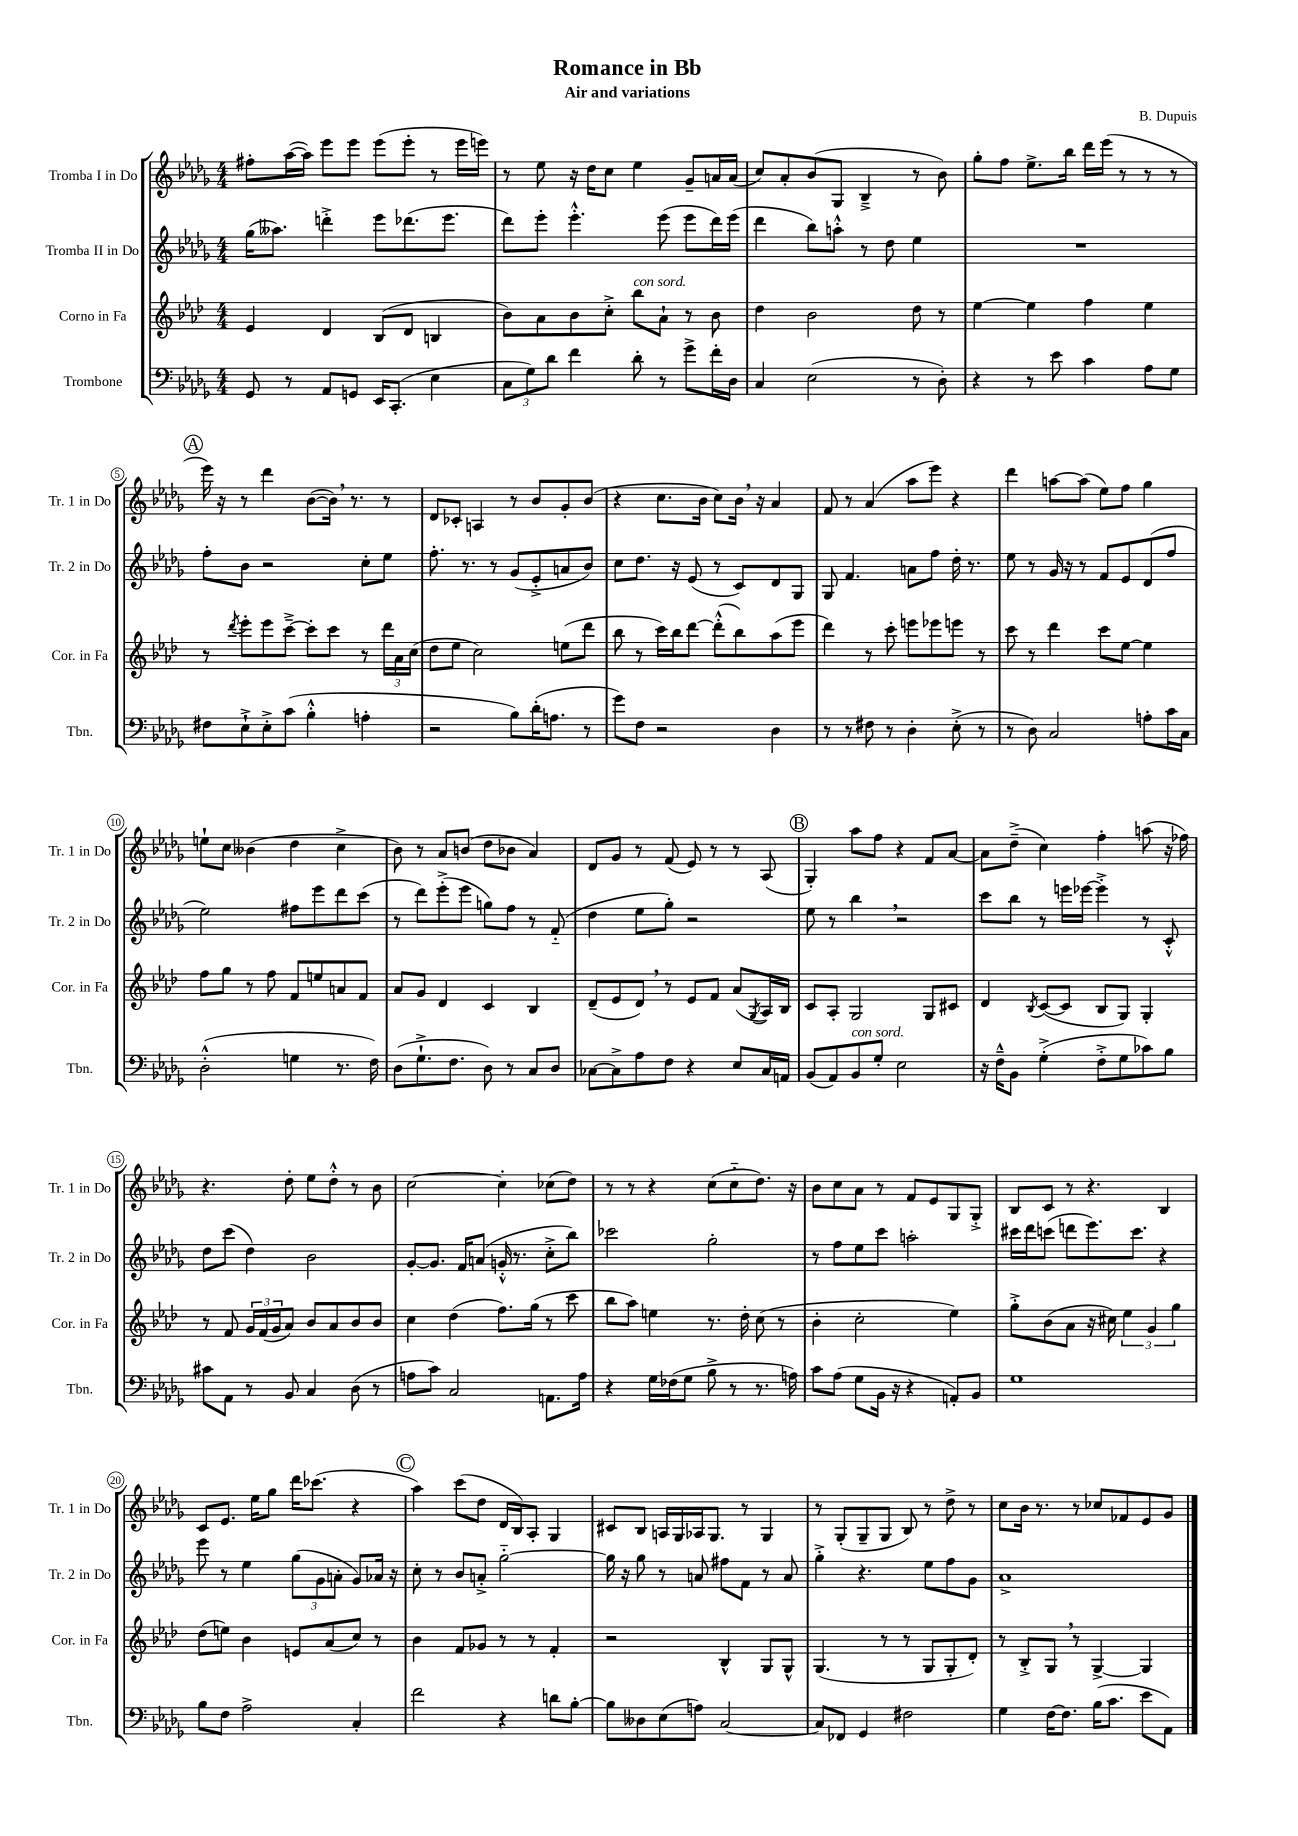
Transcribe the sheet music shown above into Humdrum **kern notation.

**kern	**kern	**kern	**kern
*staff4	*staff3	*staff2	*staff1
*clefF4	*clefG2	*clefG2	*clefG2
*k[b-e-a-d-g-]	*k[b-e-a-d-]	*k[b-e-a-d-g-]	*k[b-e-a-d-g-]
*M4/4	*M4/4	*M4/4	*M4/4
8GG-/	4e-/	(16gg-\LK	8ff#'\L
.	.	8.aa--\J)	.
8r	.	.	([16aa-\L
.	.	.	16aa-\]JJ)
8AA-/L	4d-/	4ddd'^\	8eee-\L
8GG/J	.	.	8eee-\J
16EE-/LK	(8B-/L	8eee-\L	(8eee-\L
(8.CC'/J	.	.	.
.	8d-/J	(8.ddd-\	8eee-'\J
4E-\	4B/	.	8r
.	.	8.eee-\J	.
.	.	.	16eee-\LL
.	.	.	16eee\JJ)
=	=	=	=
12C\L	8b-\L)	8ddd-\L)	8r
12G-\)	.	.	.
.	8a-\	8eee-'\J	8ee-\
12d-\J	.	.	.
4f\	8b-\	4.eee-'^^\	16r
.	.	.	16dd-\LK
.	8cc'^\J	.	8cc\J
8d-'\	8bb-\L	.	4ee-\
8r	8a-`\J	(8eee-\	.
8g-^\L	8r	8eee-\L	8g-~/L
16f'\L	8b-\	16ddd-\L)	16a/L
16D-\JJ	.	(16eee-\JJ	(16a/JJ
=	=	=	=
4C/	4dd-\	4ddd-\	8cc/L)
.	.	.	8a-'/
(2E-\	2b-\	8bb-\L)	(8b-/
.	.	8aa'^^\J	8G-/J
.	.	8r	4B-~^/
.	.	8dd-\	.
8r	8dd-\	4ee-\	8r
8D-'\)	8r	.	8b-\)
=	=	=	=
4r	[4ee-\	1r	8gg-'\L
.	.	.	8ff\J
8r	4ee-\]	.	8.ee-^\L
8e-\	.	.	.
.	.	.	16bb-\Jk
4c\	4ff\	.	16ddd-\LL
.	.	.	(16eee-\JJ
.	.	.	8r
8A-\L	4ee-\	.	8r
8G-\J	.	.	8r
=	=	=	=
8F#\L	8r	8ff'\L	16eee-\)
.	.	.	16r
.	8qddd-/	.	.
8E-`^\	8eee-'\L	8b-\J	8r
8E-'^\	8eee-\	2r	4ddd-\
(8c\J	[8ccc~^\J	.	.
4B-'^^\	8ccc'\]L	.	([8b-\L
.	8ccc\J	.	16b-\]Jk)
.	.	.	8.r
4A'\	8r	8cc'\L	.
.	24ddd-\LL	8ee-\J	8r
.	24a-\	.	.
.	(24cc\JJ	.	.
=	=	=	=
2r	8dd-\L	8.ff'\	8d-/L
.	8ee-\J	.	8c-'/J
.	.	8.r	.
.	2cc\)	.	4A/
.	.	8r	.
8B-\L)	.	(8g-/L	8r
(16d-'\K	.	8e-'^/	8b-/L
8.A\J	.	.	.
.	(8ee\L	8a/	8g-'/
8r	8ddd-\J	8b-/J)	(8b-/J
=	=	=	=
8g-\L)	8bb-\	8cc\L	4r
8F\J	8r	8.dd-\J	.
2r	16ccc\LL)	.	8.cc\L
.	16bb-\J	16r	.
.	[8ddd-\J	(8e-/	.
.	.	.	16b-\Jk
.	(8ddd-'^^\]L	8r	8cc\L)
.	8bb-\)	8c/L)	16b-\Jk
.	.	.	16r
4D-\	(8aa-\	8d-/	4a-/
.	8eee-\J	8G-/J	.
=	=	=	=
8r	4ddd-\)	8G-/	8f/
8r	.	4.f/	8r
8F#\	8r	.	(4a-/
8r	8ccc'\	.	.
4D-'\	8eee\L	8a\L	8aa-\L
.	8eee-\	8ff\J	8eee-\J)
(8E-'^\	8eee\J	16dd-'\	4r
.	.	8.r	.
8r	8r	.	.
=	=	=	=
8r	8ccc\	8ee-\	4ddd-\
8D-\)	8r	8r	.
2C/	4ddd-\	16g-/	[8aa\L
.	.	16r	.
.	.	8r	(8aa\]J
.	8ccc\L	8f/L	8ee-\L)
.	[8ee-\J	8e-/	8ff\J
8A'\L	4ee-\]	(8d-/	4gg-\
16c\L	.	8ff/J	.
16C\JJ	.	.	.
=	=	=	=
(2D-'^^\	8ff\L	2ee-\)	8ee`\L
.	8gg\J	.	8cc\J
.	8r	.	(4b--\
.	8ff\	.	.
4G\	8f/L	8ff#\L	4dd-\
.	8ee/	8eee-\	.
8.r	8a/	8ddd-\	4cc^\
.	8f/J	(8ccc\J	.
16F\)	.	.	.
=	=	=	=
(8D-\L	8a-/L	8r	8b-\)
8.G-`^\	8g/J	8ddd-\L)	8r
.	4d-/	(8eee-'^\	8a-/L
8.F\J	.	.	.
.	.	8eee-\J	(8b/J
8D-\)	4c/	8gg\L)	8dd-\L
8r	.	8ff\J	8b-\J
8C/L	4B-/	8r	4a-/)
8D-/J	.	(8f'~/	.
=	=	=	=
[8C-\L	(8d-~/L	4dd-\	8d-/L
8C-^\]	8e-/	.	8g-/J
8A-\	8d-/J)	8ee-\L	8r
8F\J	8r	8gg-'\J)	(8f/
4r	8e-/L	2r	8e-/)
.	8f/J	.	8r
8E-/L	(8a-/L	.	8r
.	8qG/	.	.
16C-/L	16A-/L)	.	(8A-/
16AA/JJ	16B-/JJ	.	.
=	=	=	=
(8BB-/L	8c/L	8ee-\	4G-'/)
8AA-/)	8A-'/J	8r	.
8BB-/	2G/	4bb-\	8aa-\L
8G-'/J	.	.	8ff\J
2E-\	.	2r	4r
.	8G/L	.	8f/L
.	8c#/J	.	[8a-/J
=	=	=	=
16r	4d-/	8ccc\L	8a-\]L
16F~^^\LK	.	.	.
8BB-\J	.	8bb-\J	(8dd-~^\J
.	8qB-/	.	.
(4G-'^\	([8c/L	8r	4cc\)
.	8c/]J	16eee\LL	.
.	.	[16eee-\JJ	.
8F'^\L	8B-/L	4eee-'^\]	4ff'\
8G-\	8G/J)	.	.
8c-\)	4G'/	8r	(8aa\
8B-\J	.	8c'^^/	16r
.	.	.	16ff-\)
=	=	=	=
8c#\L	8r	8dd-\L	4.r
8AA-\J	8f/	(8ccc\J	.
8r	24g/LL	4dd-\)	.
.	(24f/	.	.
.	24g/J	.	.
8BB-/	8a-/J)	.	8dd-'\
4C/	8b-/L	2b-\	8ee-\L
.	8a-/	.	8dd-'^^\J
(8D-\	8b-/	.	8r
8r	8b-/J	.	8b-\
=	=	=	=
8A\L	4cc\	[8g-'/L	[2cc\
8c\J)	.	8.g-/]J	.
2C/	(4dd-\	.	.
.	.	16f/LK	.
.	.	(8a/J	.
.	8.ff\L)	16g'^^/	4cc'\]
.	.	8.r	.
.	(16gg\Jk	.	.
8.AA\L	8r	8cc'^\L	(8cc-\L
.	8ccc\	8bb-\J)	8dd-\J)
16A\Jk	.	.	.
=	=	=	=
4r	8bb-\L	2ccc-\	8r
.	8aa-\J)	.	8r
16G-\LL	4ee\	.	4r
(16F-\J	.	.	.
8G-\J	.	.	.
8B-^\	8.r	2gg-'\	(8cc\L
8r	.	.	8cc'~\
.	16dd-'\	.	.
8.r	(8cc\	.	8.dd-\J)
.	8r	.	.
16A\)	.	.	16r
=	=	=	=
8c\L	4b-'\	8r	8b-\L
(8A-\J	.	8ff\L	8cc\
8G-\L	2cc'\	8ee-\	8a-\J
16BB-\Jk	.	8ccc\J	8r
16r	.	.	.
4r	.	2aa'\	8f/L
.	.	.	8e-/
8AA'/L)	4ee-\)	.	8G-/
8BB-/J	.	.	8G-'^/J
=	=	=	=
1G-	8gg'^\L	16ccc#\LL	8B-/L
.	.	16ddd-\J	.
.	(8b-\	(8ccc\J	8c/J
.	8a-\J	8ddd\L	8r
.	16r	8.eee-\)	4.r
.	16cc#\)	.	.
.	6ee-\	.	.
.	.	8.ccc\J	.
.	6g/	.	.
.	.	4r	4B-/
.	6gg\	.	.
=	=	=	=
8B-\L	(8dd-\L	8eee-\	8c/L
8F\J	8ee\J)	8r	8.e-/J
2A-^\	4b-\	4ee-\	.
.	.	.	16ee-\LK
.	.	.	8gg-\J
.	8e/L	(12gg-\L	16ddd-\LK
.	.	.	(8.ccc-\J
.	.	12g-\	.
.	(8a-/	.	.
.	.	12a'\J	.
4C'/	8cc/J)	8g-/L)	4r
.	8r	16a-/Jk	.
.	.	16r	.
=	=	=	=
2f\	4b-\	8cc'\	4aa-\)
.	.	8r	.
.	8f/L	8b-/L	(8ccc\L
.	8g-/J	8a'^/J	8dd-\J
4r	8r	[2gg-'~\	16d-/LL
.	.	.	16B-/J)
.	8r	.	8A-'/J
8d\L	4f'/	.	4G-/
[8B-'\J	.	.	.
=	=	=	=
8B-\]L	2r	16gg-\]	8c#/L
.	.	16r	.
8D--\	.	8gg-\	8B-/J
(8E-\	.	8r	16A/LL
.	.	.	16G-/
8A\J)	.	8a/	16A-/J
.	.	.	8.G-/J
[2C/	4B-^^/	8ff#\L	.
.	.	8f\J	8r
.	8G/L	8r	4G-/
.	8G^^/J	8a/	.
=	=	=	=
8C/]L	(4.G/	4gg-'^\	8r
8FF-/J	.	.	(8G-'/L
4GG-/	.	4.r	8G-~/
.	8r	.	8G-/J
2F#\	8r	.	8B-/)
.	8G/L	8ee-\L	8r
.	8G'/	8ff\	8dd-^\
.	8d-'/J)	8g-\J	8r
=	=	=	=
4G-\	8r	1a-^	8cc\L
.	8B-'^/L	.	16b-\Jk
.	.	.	8.r
[16F\LK	8G/J	.	.
8.F\]J	.	.	.
.	8r	.	8r
(16B-\LK	[4G^/	.	8cc-/L
8.c\J	.	.	.
.	.	.	8f-/
8e-\L	4G/]	.	8e-/
8AA-\J)	.	.	8g-/J
==	==	==	==
*-	*-	*-	*-
